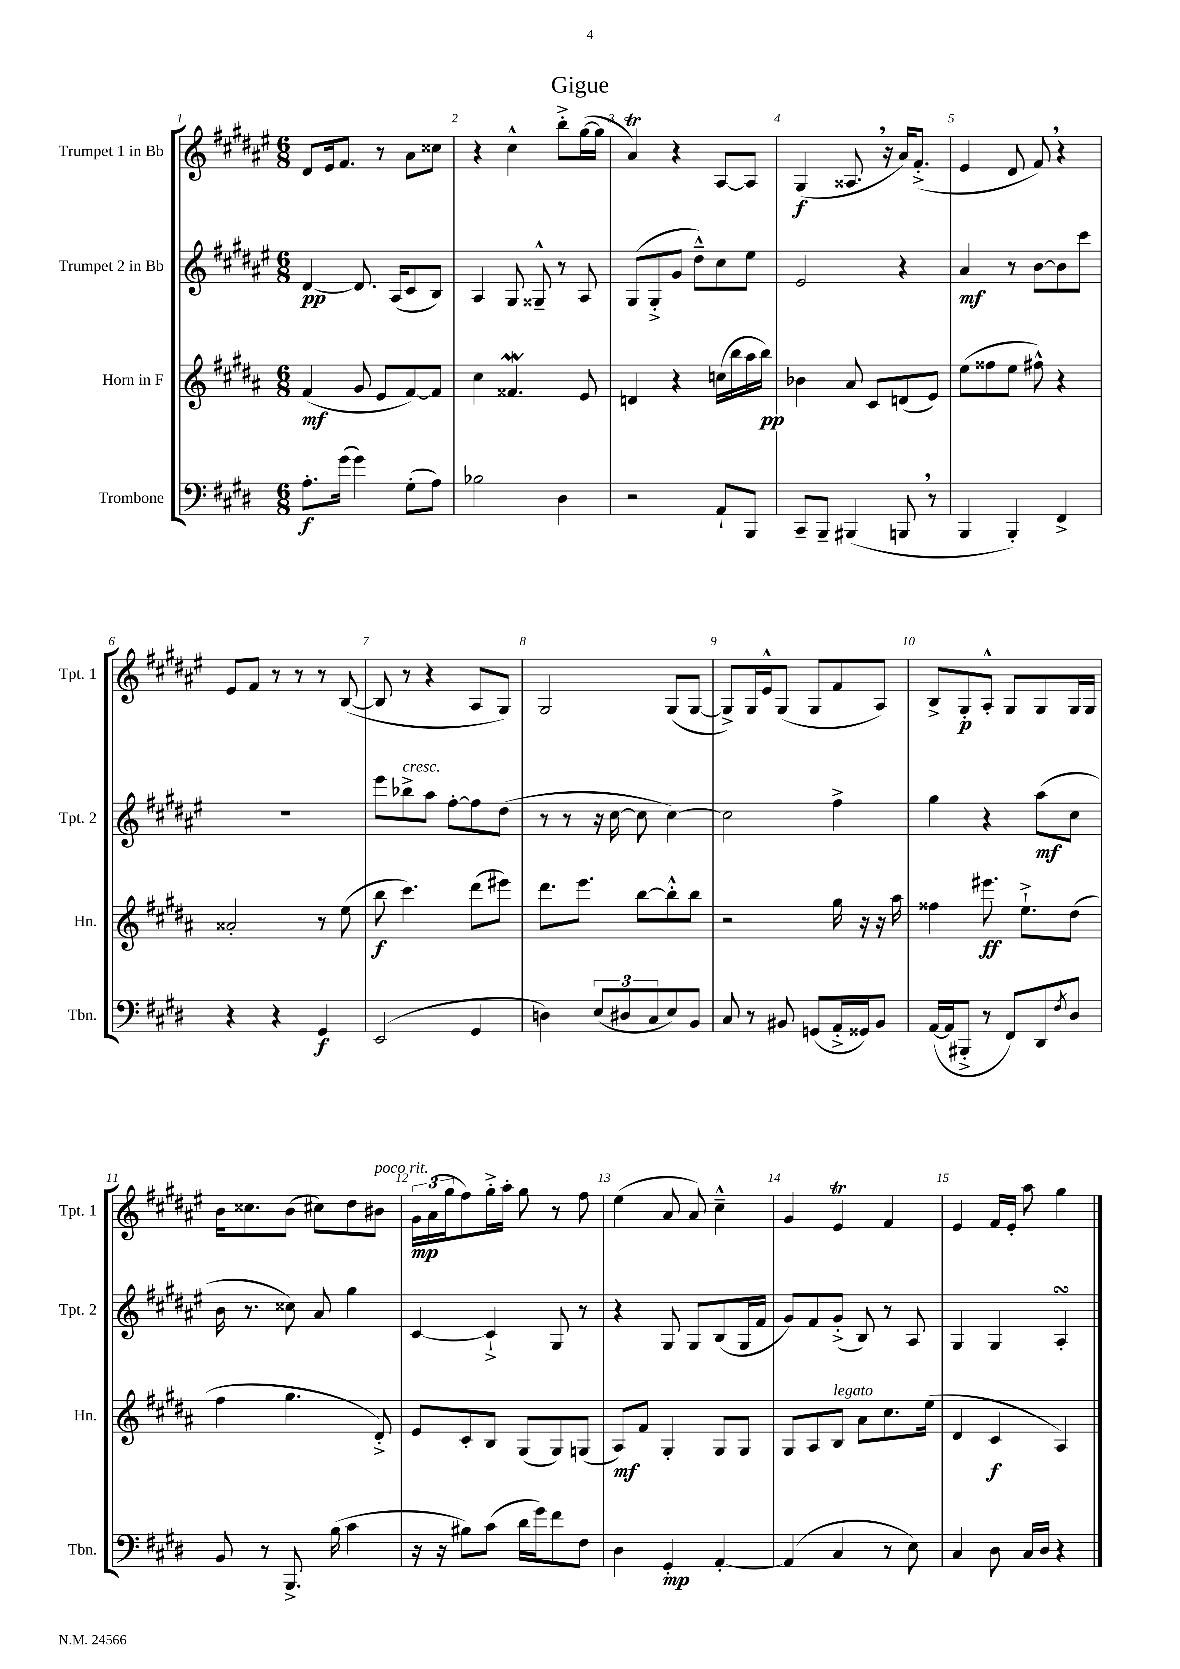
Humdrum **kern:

**kern	**kern	**kern	**kern
*staff4	*staff3	*staff2	*staff1
*clefF4	*clefG2	*clefG2	*clefG2
*k[f#c#g#d#]	*k[f#c#g#d#a#]	*k[f#c#g#d#a#e#]	*k[f#c#g#d#a#e#]
*M6/8	*M6/8	*M6/8	*M6/8
8.A'	(4f#	[4d#	8d#
.	.	.	16e#
(16g#	.	.	8.f#
4g#)	8g#	8.d#]	.
.	8e	.	8r
.	.	(16A#	.
(8G#'	[8f#)	8c#	8a#
8A)	8f#]	8B)	8cc##
=	=	=	=
2B-	4cc#	4A#	4r
.	4.f##	8G#	4cc#^^
.	.	8G##~^^	.
4D#	.	8r	8bb'^
.	8e	8A#	([16gg#
.	.	.	16gg#]
=	=	=	=
2r	4d	(8G#	4a#)
.	.	8G#'^	.
.	4r	8g#	4r
.	.	8dd#~^^)	.
8AA`	(16cc	8cc#	[8A#
.	16bb	.	.
8BBB	16aa#	8ee#	8A#]
.	16bb)	.	.
=	=	=	=
8CC#~	4b-	2e#	(4G#
8BBB~	.	.	.
(4BBB#	8a#	.	8.A##
.	8c#	.	.
.	.	.	16r
8BBB	(8d	4r	16a#)
.	.	.	(8.f#'^
8r	8e)	.	.
=	=	=	=
4BBB	(8ee	4a#	4e#
.	8ff##	.	.
4BBB')	8ee	8r	8d#
.	8ff#^^)	[8b	8f#)
4FF#^	4r	8b]	4r
.	.	8ccc#	.
=	=	=	=
4r	2a##'	2.r	8e#
.	.	.	8f#
4r	.	.	8r
.	.	.	8r
4GG#	8r	.	8r
.	(8ee	.	([8B
=	=	=	=
(2EE	8bb	8eee#	8B]
.	4.ccc#)	8bb-^	8r
.	.	8aa#	4r
.	.	[8ff#'	.
4GG#	(8ddd#	8ff#]	8A#
.	8eee#)	(8dd#	8G#)
=	=	=	=
4D)	8.ddd#	8r	2G#
.	.	8r	.
.	8.eee	.	.
(12E	.	16r	.
.	.	[16cc#	.
12D#	.	.	.
.	[8bb	8cc#]	.
12C#	.	.	.
8E)	8bb'^^]	[4cc#)	(8G#
8BB	8bb	.	[8G#
=	=	=	=
8C#	2r	2cc#]	8G#^])
8r	.	.	16G#
.	.	.	16e#^^
8BB#	.	.	(8G#
(8GG	.	.	8G#
16AA'^	16gg#	4ff#^	8f#
16GG##)	16r	.	.
8BB#	16r	.	8A#)
.	16aa#	.	.
=	=	=	=
([16AA	4ff##	4gg#	8B^
16AA]	.	.	.
8BBB#'^	.	.	8G#'
8r	8.eee#	4r	8A#'^^
8FF#)	.	.	8G#
.	8.ee`^	.	.
8DD#	.	(8aa#	8G#
8qF#	.	.	.
8D#	(8dd#	8cc#	16G#
.	.	.	16G#
=	=	=	=
8BB	4ff#	16b	16b
.	.	8.r	8.cc##
8r	.	.	.
8.BBB^	4.gg#	8cc##)	(8b
.	.	8a#	8cc#)
(16B	.	.	.
4c#	.	4gg#	8dd#
.	8d#'^)	.	8b#
=	=	=	=
16r	8e	[4c#	24g#
.	.	.	(24a#
16r	.	.	.
.	.	.	24gg#
8B#)	8c#'	.	8ff#)
(8c#	8B	4c#`^]	16gg#'^
.	.	.	16aa#'
16d#	(8G#	.	8gg#
16g#)	.	.	.
8f#	8G#)	8G#	8r
8F#	(8G	8r	8ff#
=	=	=	=
4D#	8A#)	4r	(4ee#
.	8f#	.	.
4GG#'	4G#'	8G#	8a#
.	.	8G#	8a#)
[4AA'	8G#	(8B	4cc#~^^
.	8G#	16G#	.
.	.	16f#	.
=	=	=	=
(4AA]	8G#	8g#)	4g#
.	8A#	8f#	.
4C#	8B	(8g#'^	4e#
.	8a#	8B)	.
8r	8.cc#	8r	4f#
8E)	.	8A#	.
.	(16ee	.	.
=	=	=	=
4C#	4d#	4G#	4e#
8D#	4c#	4G#	16f#
.	.	.	16e#'
16C#	.	.	8aa#
16D#	.	.	.
4r	4A#)	4A#'	4gg#
==	==	==	==
*-	*-	*-	*-
